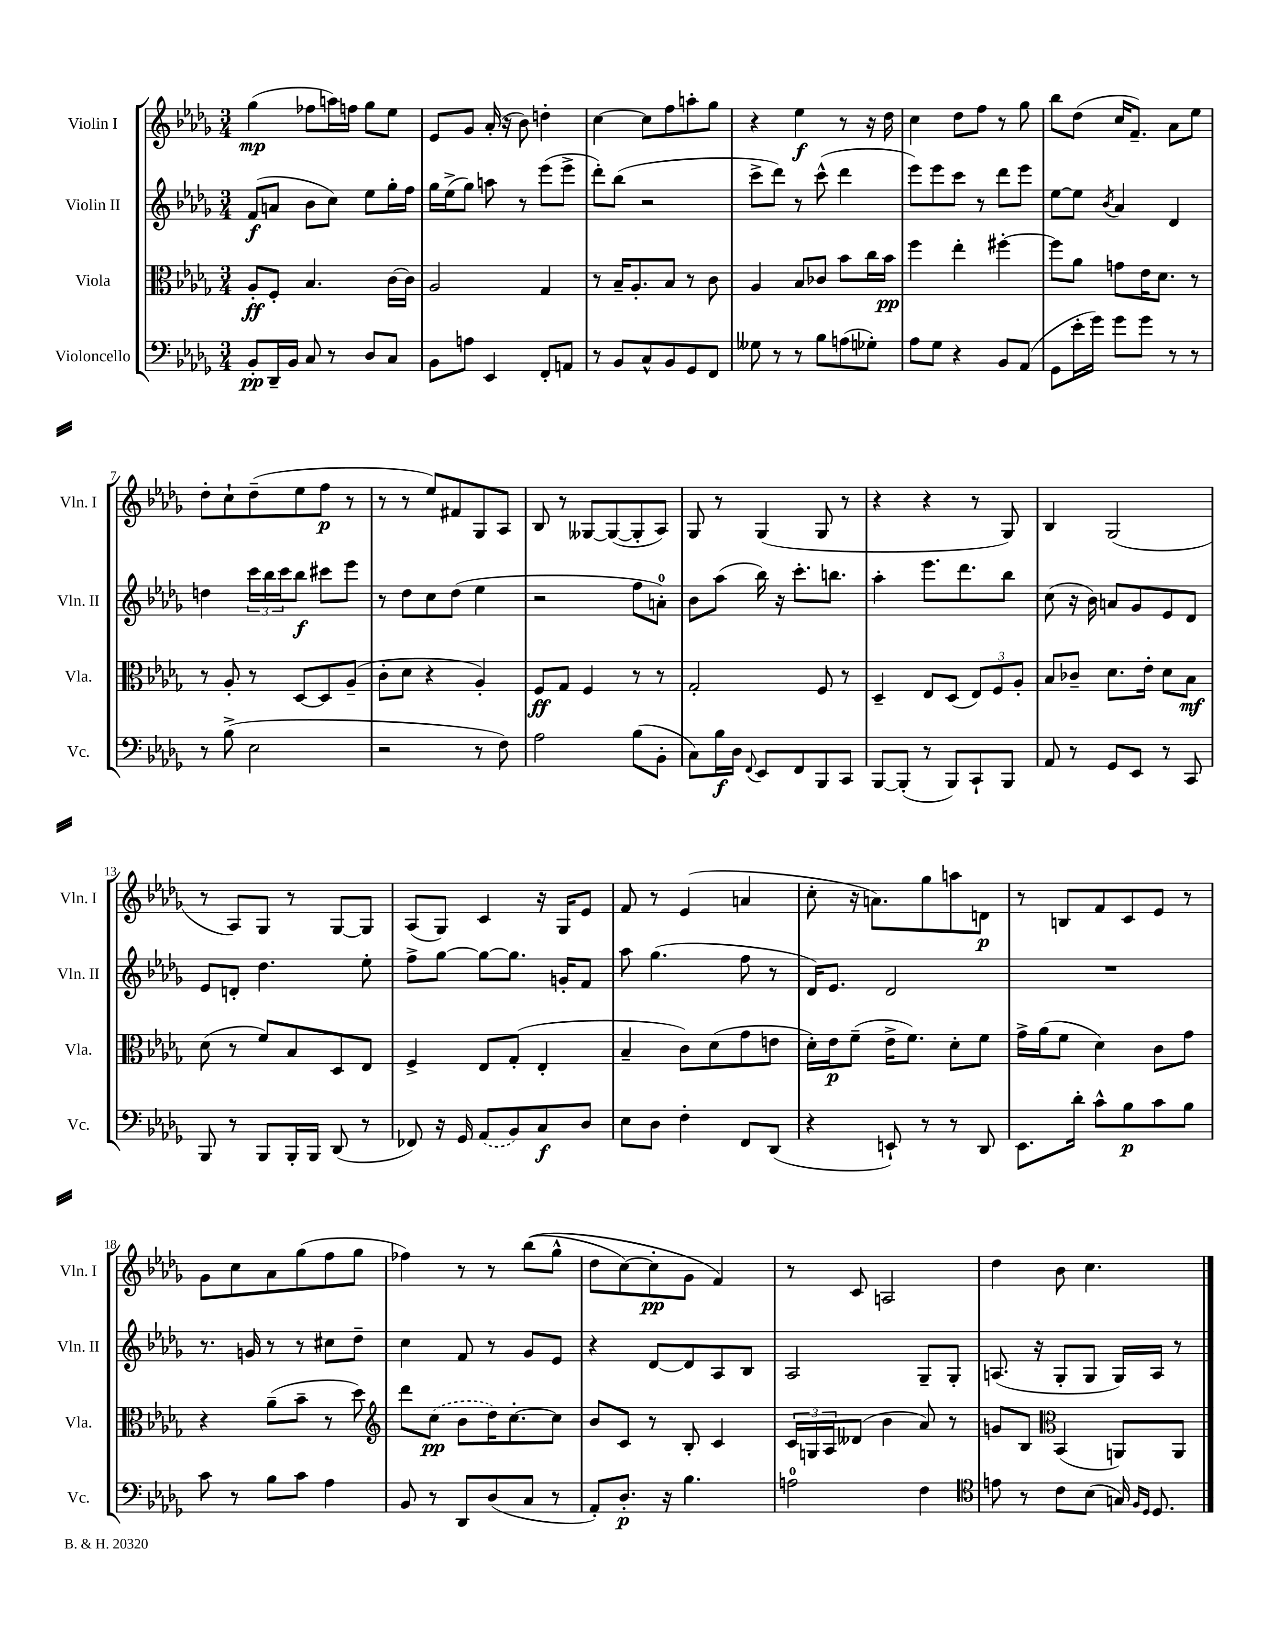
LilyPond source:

<<
\new StaffGroup <<
\new Staff = "s0" \with { instrumentName = "Violin I" shortInstrumentName = "Vln. I" } {
    \clef treble \key des \major \numericTimeSignature \time 3/4
    ges''4\mp( fes''8 a''16) f''16 ges''8 ees''8 |
    ees'8 ges'8 aes'16-.( r16 bes'8) d''4-. |
    c''4~ c''8 f''8 a''8-. ges''8 |
    r4 ees''4\f r8 r16 des''16 |
    c''4 des''8 f''8 r8 ges''8 |
    bes''8 des''8( c''16 f'8.--) aes'8 ees''8 |
    des''8-. c''8-! des''8--( ees''8 f''8\p r8 |
    r8 r8 ees''8) fis'8 ges8 aes8 |
    bes8 r8 geses8~ geses8~( geses8-. aes8) |
    ges8 r8 ges4( ges8 r8 |
    r4 r4 r8 ges8) |
    bes4 ges2( |
    r8 aes8) ges8 r8 ges8~ ges8 |
    aes8( ges8) c'4 r16 ges16 ees'8 |
    f'8 r8 ees'4( a'4 |
    c''8-. r16 a'8.) ges''8 a''8 d'8\p |
    r8 b8 f'8 c'8 ees'8 r8 |
    ges'8 c''8 aes'8 ges''8( f''8 ges''8 |
    fes''4) r8 r8 bes''8(\( ges''8-^ |
    des''8 c''8~) c''8-.\pp ges'8 f'4\) |
    r8 c'8 a2 |
    des''4 bes'8 c''4. \bar "|." |
}
\new Staff = "s1" \with { instrumentName = "Violin II" shortInstrumentName = "Vln. II" } {
    \clef treble \key des \major \numericTimeSignature \time 3/4
    f'8\f( a'8 bes'8 c''8) ees''8 ges''16-. f''16 |
    ges''16 ees''16->( ges''8) a''8 r8 ees'''8( ees'''8-> |
    des'''8-.) bes''8( r2 |
    c'''8-> des'''8) r8 c'''8-^( des'''4 |
    ees'''8) ees'''8 c'''8 r8 des'''8 ees'''8 |
    ees''8~ ees''8 \acciaccatura { bes'8 } aes'4 des'4 |
    d''4 \tuplet 3/2 { c'''16 bes''16 c'''16 } bes''8\f cis'''8 ees'''8 |
    r8 des''8 c''8 des''8( ees''4 |
    r2 f''8 a'8-0-.) |
    bes'8 aes''8( bes''16) r16 c'''8.-. b''8. |
    aes''4-. ees'''8. des'''8. bes''8 |
    c''8( r16 bes'16) a'8 ges'8 ees'8 des'8 |
    ees'8 d'8-. des''4. ees''8-. |
    f''8-> ges''8~ ges''8~ ges''8. g'16-. f'8 |
    aes''8 ges''4.( f''8 r8 |
    des'16) ees'8. des'2 |
    R2. |
    r8. g'16 r8 r8 cis''8 des''8-- |
    c''4 f'8 r8 ges'8 ees'8 |
    r4 des'8~ des'8 aes8 bes8 |
    aes2 ges8-- ges8-. |
    a8.( r16 ges8-. ges8 ges16) a16 r8 \bar "|." |
}
\new Staff = "s2" \with { instrumentName = "Viola" shortInstrumentName = "Vla." } {
    \clef alto \key des \major \numericTimeSignature \time 3/4
    aes8-.\ff f8-. bes4. c'16~ c'16 |
    aes2 ges4 |
    r8 bes16-- aes8.-. bes8 r8 c'8 |
    aes4 bes8 ces'8 bes'8 c''16 bes'16\pp |
    f''4 ees''4-. fis''4~-. |
    fis''8 aes'8 g'8 ees'16 des'8. r8 |
    r8 aes8-. r8 des8~ des8 aes8--( |
    c'8-. des'8 r4 aes4-.) |
    f8\ff ges8 f4 r8 r8 |
    ges2-. f8 r8 |
    des4-- ees8 des8( \tuplet 3/2 { ees8) f8 aes8-. } |
    bes8 ces'8-- des'8. ees'16-. des'8 bes8\mf |
    des'8( r8 f'8) bes8 des8 ees8 |
    f4-> ees8 ges8-.( ees4-. |
    bes4-- c'8) des'8( ges'8 e'8 |
    des'16-.) ees'16\p f'8--( ees'16-> f'8.) des'8-. f'8 |
    ges'16-> aes'16( f'8 des'4) c'8 ges'8 |
    r4 aes'8--( bes'8-- r8 des''8) |
    \clef treble des'''8 \once \slurDashed c''8\pp( bes'8 des''16) c''8.~-. c''8 |
    bes'8 c'8 r8 bes8-. c'4 |
    \tuplet 3/2 { c'16 g16 aes16 } deses'8( bes'4 aes'8) r8 |
    g'8 bes8 \clef alto bes,4( a,8) a,8 \bar "|." |
}
\new Staff = "s3" \with { instrumentName = "Violoncello" shortInstrumentName = "Vc." } {
    \clef bass \key des \major \numericTimeSignature \time 3/4
    bes,8-.\pp des,16-- bes,16 c8 r8 des8 c8 |
    bes,8 a8 ees,4 f,8-. a,8 |
    r8 bes,8 c8-^ bes,8 ges,8 f,8 |
    geses8 r8 r8 bes8 a8( ges8-.) |
    aes8 ges8 r4 bes,8 aes,8( |
    ges,8 ees'16-. ges'16) ges'8 ges'8 r8 r8 |
    r8 bes8->( ees2 |
    r2 r8 f8) |
    aes2 bes8( bes,8-. |
    c8) bes16\f des16 \appoggiatura { f,8 } ees,8 f,8 bes,,8 c,8 |
    bes,,8~ bes,,8-.( r8 bes,,8) c,8-! bes,,8 |
    aes,8 r8 ges,8 ees,8 r8 c,8 |
    bes,,8 r8 bes,,8 bes,,16-. bes,,16 des,8( r8 |
    fes,8) r16 ges,16 \once \slurDashed aes,8( bes,8) c8\f des8 |
    ees8 des8 f4-. f,8 des,8( |
    r4 e,8-!) r8 r8 des,8 |
    ees,8. des'16-. c'8-^ bes8\p c'8 bes8 |
    c'8 r8 bes8 c'8 aes4 |
    bes,8 r8 des,8 des8( c8 r8 |
    aes,8-.) des8.-.\p r16 bes4. |
    a2-0 f4 |
    \clef tenor e'8 r8 c'8 bes8( g16) \grace { f16 des16 } des8. \bar "|." |
}
>>
>>
